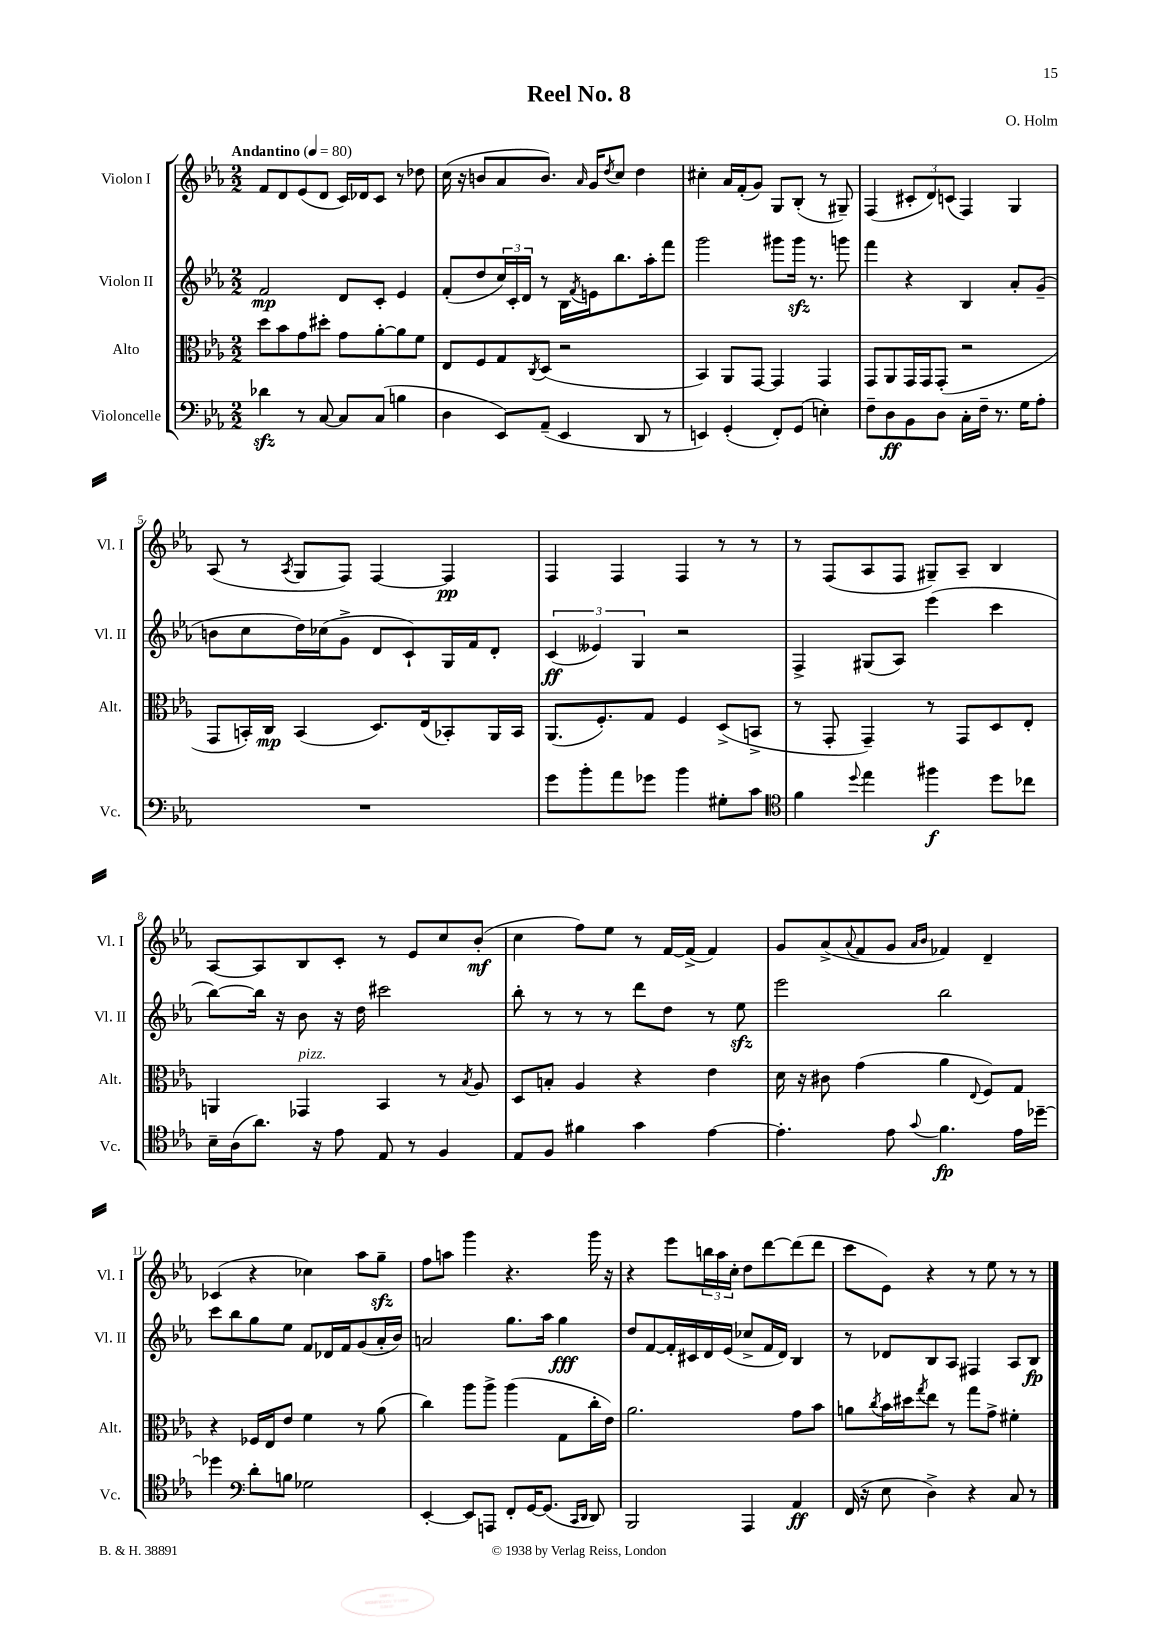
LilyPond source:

\header { title = "Reel No. 8" composer = "O. Holm" }
<<
\new StaffGroup <<
\new Staff = "s0" \with { instrumentName = "Violon I" shortInstrumentName = "Vl. I" } {
    \clef treble \key ees \major \numericTimeSignature \time 2/2 \tempo "Andantino" 4 = 80
    f'8 d'8 ees'8( d'8 c'16) des'16 c'8 r8 des''8 |
    c''16( r16 b'8 aes'8 b'8.) \grace { aes'16 } g'16 \acciaccatura { d''8 } c''8 d''4 |
    cis''4-. aes'16 f'16-.( g'8) g8 bes8-.( r8 gis8--) |
    f4( \tuplet 3/2 { cis'8-. d'8) c'8( } f4) g4 |
    aes8( r8 \acciaccatura { aes8 } g8 f8) f4~ f4\pp |
    f4 f4 f4 r8 r8 |
    r8 f8( aes8 f8 gis8--) aes8-- bes4 |
    aes8~ aes8 bes8 c'8-. r8 ees'8 c''8 bes'8-.\mf( |
    c''4 f''8) ees''8 r8 f'16~ f'16->( f'4) |
    g'8 aes'8->( \appoggiatura { aes'8 } f'8 g'8 \grace { aes'16 bes'16 } fes'4) d'4-- |
    ces'4( r4 ces''4) aes''8 g''8--\sfz |
    f''8 a''8 g'''4 r4. g'''16 r16 |
    r4 ees'''8 \tuplet 3/2 { b''16 aes''16 c''16-. } d''8 d'''8~ d'''8( d'''8 |
    c'''8 ees'8) r4 r8 ees''8 r8 r8 \bar "|." |
}
\new Staff = "s1" \with { instrumentName = "Violon II" shortInstrumentName = "Vl. II" } {
    \clef treble \key ees \major \numericTimeSignature \time 2/2
    f'2\mp d'8 c'8-. ees'4 |
    f'8-.( d''8 \tuplet 3/2 { c''16) c'16-. d'16 } r8 bes16 \acciaccatura { f'8 } e'16 bes''8. aes''16-. f'''8 |
    g'''2 gis'''8 gis'''16\sfz r8. g'''8 |
    f'''4 r4 bes4 aes'8-. g'8--( |
    b'8 c''8 d''16) ces''16( g'8-> d'8 c'8-!) g16 f'16 d'8-. |
    \tuplet 3/2 { c'4\ff( eeses'4) g4 } r2 |
    f4-> gis8( aes8) ees'''4( c'''4 |
    bes''8~) bes''16 r16 bes'8 r16 d''16 cis'''2 |
    bes''8-. r8 r8 r8 d'''8 d''8 r8 ees''8\sfz |
    ees'''2 bes''2 |
    c'''8 bes''8 g''8 ees''8 f'8 des'16 f'16 g'8( aes'16-. bes'16) |
    a'2 g''8. aes''16 g''4\fff |
    d''8 f'8~ f'16-. cis'16 d'16 ees'16( ces''8-> f'16 d'16) bes4 |
    r8 des'8 bes8 aes8 fis4 aes8 bes8\fp \bar "|." |
}
\new Staff = "s2" \with { instrumentName = "Alto" shortInstrumentName = "Alt." } {
    \clef alto \key ees \major \numericTimeSignature \time 2/2
    d''8 bes'8 g'8 dis''8-. g'8 aes'8~-. aes'8 f'8 |
    ees8 f8 g8 \acciaccatura { c8 } d8( r2 |
    bes,4) aes,8 g,8~ g,4 g,4 |
    g,8 aes,8 g,16 g,16 g,8-.( r2 |
    g,8 b,16-.) c16\mp b,4( d8.) ees16( bes,8-.) aes,16 bes,16 |
    aes,8.( f8.-.) g8 f4 d8->( b,8-> |
    r8 g,8-. g,4--) r8 g,8 d8 ees8-. |
    a,4 ges,4^\markup { \italic "pizz." } bes,4 r8 \acciaccatura { bes8 } aes8 |
    d8 b8-. aes4 r4 ees'4 |
    d'16 r16 cis'8 g'4( aes'4 \appoggiatura { ees8 } f8) g8 |
    r4 fes16 ees16 ees'8 f'4 r8 aes'8( |
    c''4) aes''8 aes''8-> aes''4( g8 c''16-. ees'16) |
    aes'2. g'8 bes'8 |
    a'8 \acciaccatura { c''8 } bes'16 dis''16 \acciaccatura { g''8 } ees''8 r8 g''8 g'8-> fis'4-. \bar "|." |
}
\new Staff = "s3" \with { instrumentName = "Violoncelle" shortInstrumentName = "Vc." } {
    \clef bass \key ees \major \numericTimeSignature \time 2/2
    des'4\sfz r8 c8~ c8 c8( b4 |
    d4 ees,8) aes,8--( ees,4 d,8 r8 |
    e,4) g,4-.( f,8-.) g,8( e4-.) |
    f8-- d8\ff bes,8 d8 c16-. f16-- r8. g16 aes8-. |
    R1 |
    g'8 bes'8-. aes'8 ges'8 bes'4 gis8-. c'8 |
    \clef tenor f'4 \appoggiatura { d''8 } ees''4 fis''4\f d''8 ces''8 |
    bes16-- aes16( aes'8.) r16 ees'8 ees8 r8 f4 |
    ees8 f8 fis'4 g'4 ees'4~ |
    ees'4.-. ees'8 \appoggiatura { g'8 } f'4.\fp ees'16 des''16~-- |
    des''4 \clef bass d'8-. b8 ges2 |
    ees,4~-. ees,8 a,,8 f,8-. g,16~ g,8.( \grace { c,16 d,16 } d,8) |
    bes,,2 aes,,4 aes,4\ff |
    f,16( r16 ees8 d4->) r4 c8 r8 \bar "|." |
}
>>
>>
